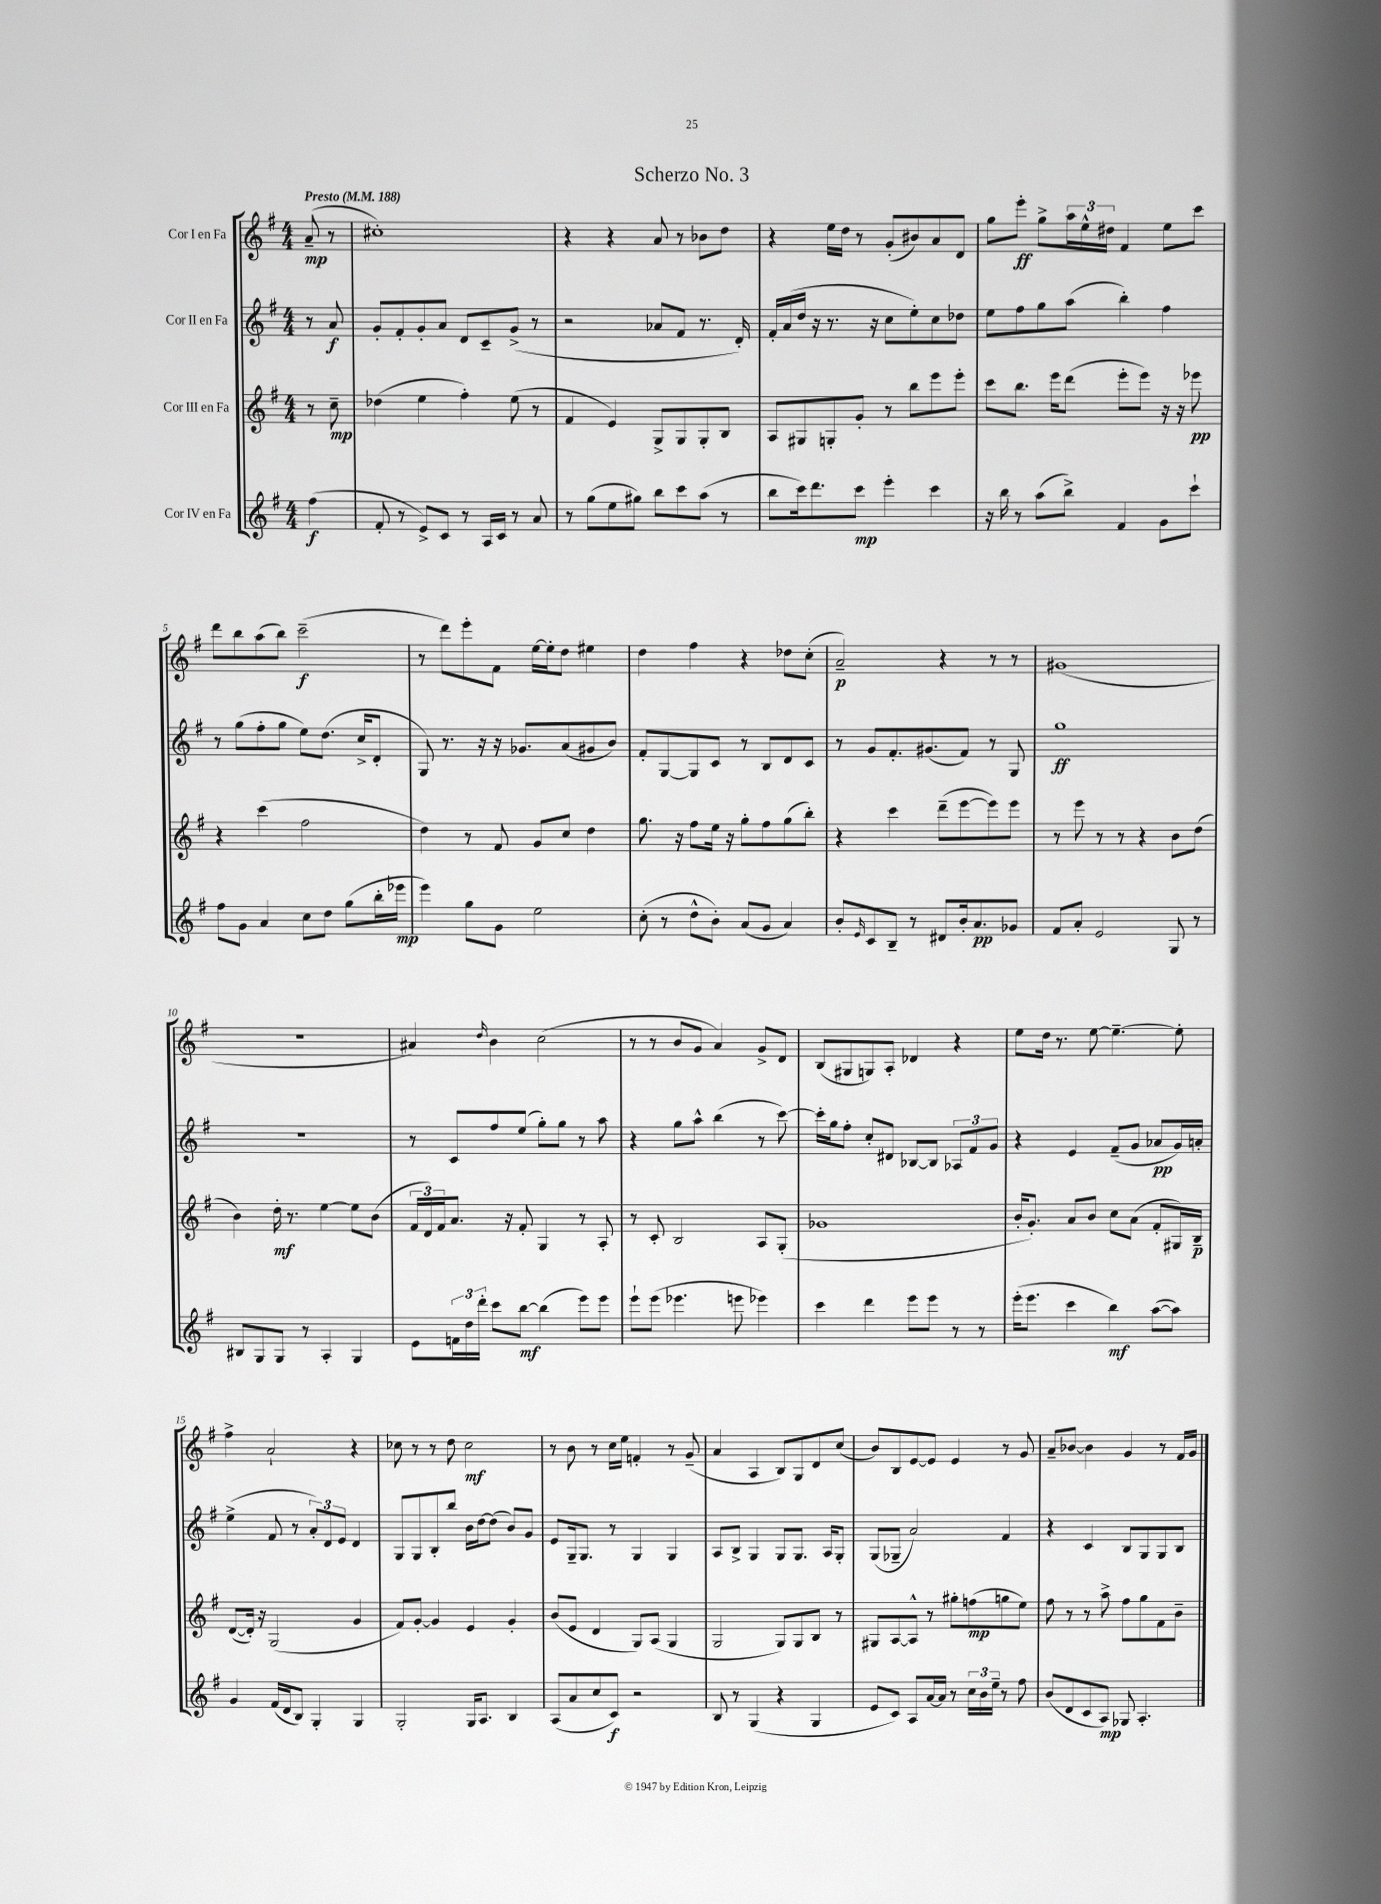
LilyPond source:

\header { title = "Scherzo No. 3" }
<<
\new StaffGroup <<
\new Staff = "s0" \with { instrumentName = "Cor I en Fa" } {
    \clef treble \key g \major \numericTimeSignature \time 4/4 \partial 4 \tempo "Presto" 4 = 188
    a'8--\mp( r8 |
    cis''1-.) |
    r4 r4 a'8 r8 bes'8 d''8 |
    r4 e''16 d''16 r8 g'8-.( bis'8) a'8 d'8 |
    g''8 e'''8-.\ff g''8-> \tuplet 3/2 { a''16 e''16-^ dis''16 } fis'4 e''8 c'''8 |
    d'''8 b''8 a''8( b''8) c'''2--\f( |
    r8 d'''8) e'''8-. fis'8 e''16~ e''16-. d''8 eis''4 |
    d''4 fis''4 r4 des''8 c''8-.( |
    a'2--\p) r4 r8 r8 |
    gis'1( |
    R1 |
    ais'4) \grace { d''16 } b'4 c''2( |
    r8 r8 b'8 g'8 a'4) g'8-> d'8 |
    b8( gis8 g8) a8-. des'4 r4 |
    e''8 d''16 r8. e''8~ e''4.~-- e''8-. |
    fis''4-> a'2-! r4 |
    ces''8 r8 r8 d''8 ces''2\mf |
    r8 b'8 r8 c''16 e''16 f'4-. r8 g'8--( |
    a'4 a4 b8) g8 d'8 c''8( |
    b'8) b8 e'8~ e'8 e'4 r8 g'8 |
    a'8-- bes'8~ bes'4 g'4 r8 fis'16 g'16 \bar "|." |
}
\new Staff = "s1" \with { instrumentName = "Cor II en Fa" } {
    \clef treble \key g \major \numericTimeSignature \time 4/4 \partial 4
    r8 a'8\f |
    g'8-. fis'8-. g'8-. a'8 d'8 c'8-- g'8->( r8 |
    r2 aes'8 fis'8 r8. d'16-.) |
    fis'16-. a'16( d''16 r16 r8. r16 c''8 e''8-.) c''8 des''8 |
    e''8 fis''8 g''8 a''8( b''4-.) fis''4 |
    r8 g''8( fis''8-. g''8 e''8) d''8.( c''16-> d'8-. |
    g8) r8. r16 r16 ges'8. a'8( gis'8 b'8) |
    fis'8-. g8~ g8 c'8 r8 b8 d'8 c'8 |
    r8 g'8 fis'8.-. gis'8.( fis'8) r8 g8 |
    g''1\ff |
    R1 |
    r8 c'8 fis''8 e''8( g''8-.) g''8 r8 a''8 |
    r4 g''8 a''8-^ b''4( r8 c'''8~) |
    c'''16-. g''16 fis''8-. c''8-. dis'8 bes8~ bes8 \tuplet 3/2 { aes8 fis'8 g'8 } |
    r4 e'4 fis'8--( g'8 aes'8\pp g'16) a'16-. |
    e''4->( fis'8 r8 \tuplet 3/2 { a'8-.) d'8 e'8 } d'4 |
    g8 g8 b8-. b''8 b'16 d''16~ d''8( b'8) g'8 |
    e'8 g16-- g8. r8 g4 g4 |
    a8 b8-> g4 g8 g8. a16 g8-. |
    g8( ges8-- a'2) fis'4 |
    r4 c'4 b8 g8 g8 b8 \bar "|." |
}
\new Staff = "s2" \with { instrumentName = "Cor III en Fa" } {
    \clef treble \key g \major \numericTimeSignature \time 4/4 \partial 4
    r8 c''8--\mp |
    des''4( e''4 fis''4-.) e''8( r8 |
    fis'4 e'4) g8-> g8 g8-. b8 |
    a8 gis8 g8-. g'8-. r8 b''8 e'''8 e'''8-. |
    c'''8 b''8. e'''16 d'''8( e'''8-. e'''8) r16 r16 ees'''8\pp |
    r4 c'''4( fis''2 |
    d''4) r8 fis'8 g'8 c''8 d''4 |
    g''8. r16 fis''8 e''16 r16 g''8-. fis''8 g''8( b''8-.) |
    r4 c'''4 d'''8--( e'''8~ e'''8) e'''8 |
    r8 e'''8 r8 r8 r4 b'8 d''8( |
    b'4) d''16-.\mf r8. e''4~ e''8 b'8( |
    \tuplet 3/2 { fis'16 d'16) fis'16 } a'8. r16 fis'8-. g4 r8 a8-. |
    r8 c'8-. b2 a8 g8-.( |
    ges'1 |
    b'16-. g'8.-.) a'8 b'8 c''8 a'8( fis'8-. gis16) b16--\p |
    d'8~( d'16-.) r16 g2( g'4 |
    fis'8) g'8~-. g'4 e'4 g'4-. |
    b'8( e'8 d'4 g8) a8( g4 |
    g2 g8) g8 b8 r8 |
    gis8 a8~ a8-^ r8 gis''8-. f''8\mp( g''8 e''8) |
    fis''8 r8 r8 a''8-> fis''8 g''8 fis'8 b'8-- \bar "|." |
}
\new Staff = "s3" \with { instrumentName = "Cor IV en Fa" } {
    \clef treble \key g \major \numericTimeSignature \time 4/4 \partial 4
    fis''4\f( |
    fis'8-. r8 e'8->) c'8 r8 a16 c'16 r8 a'8 |
    r8 g''8( e''8 gis''8) b''8 c'''8 a''8( r8 |
    b''8 c'''16) d'''8. c'''8\mp e'''4-. c'''4 |
    r16 b''16 r8 a''8( b''8->) fis'4 g'8 c'''8-! |
    fis''8 g'8 a'4 c''8 d''8 g''8( b''16-. ees'''16\mp |
    e'''4) g''8 g'8 e''2 |
    c''8-.( r8 d''8-^ b'8-.) a'8( g'8 a'4) |
    b'8-. \grace { e'16 } c'8 b8-- r8 dis'8 b'16-. a'8.\pp ges'8 |
    fis'8 a'8-. e'2 g8 r8 |
    bis8 g8 g8 r8 a4-. g4 |
    e'8 \tuplet 3/2 { f'16 d''16 d'''16-. } c'''8 b''8~\mf b''4( e'''8) e'''8 |
    e'''8-! e'''8( ees'''4. e'''8 ees'''4) |
    c'''4 d'''4 e'''8 e'''8 r8 r8 |
    e'''16-.( e'''8. c'''4 b''4\mf) a''8~( a''8) |
    g'4 fis'16( d'16 b8) g4-. g4 |
    g2-. g16 a8. b4 |
    a8( a'8 c''8 c'8\f) r2 |
    b8 r8 g4( r4 g4 |
    e'8 c'8) a8 a'16~ a'16 r8 \tuplet 3/2 { c''16 b'16 e''16-- } r8 fis''8 |
    b'8( d'8 c'8 a8\mp) ges8 a4.-. \bar "|." |
}
>>
>>
